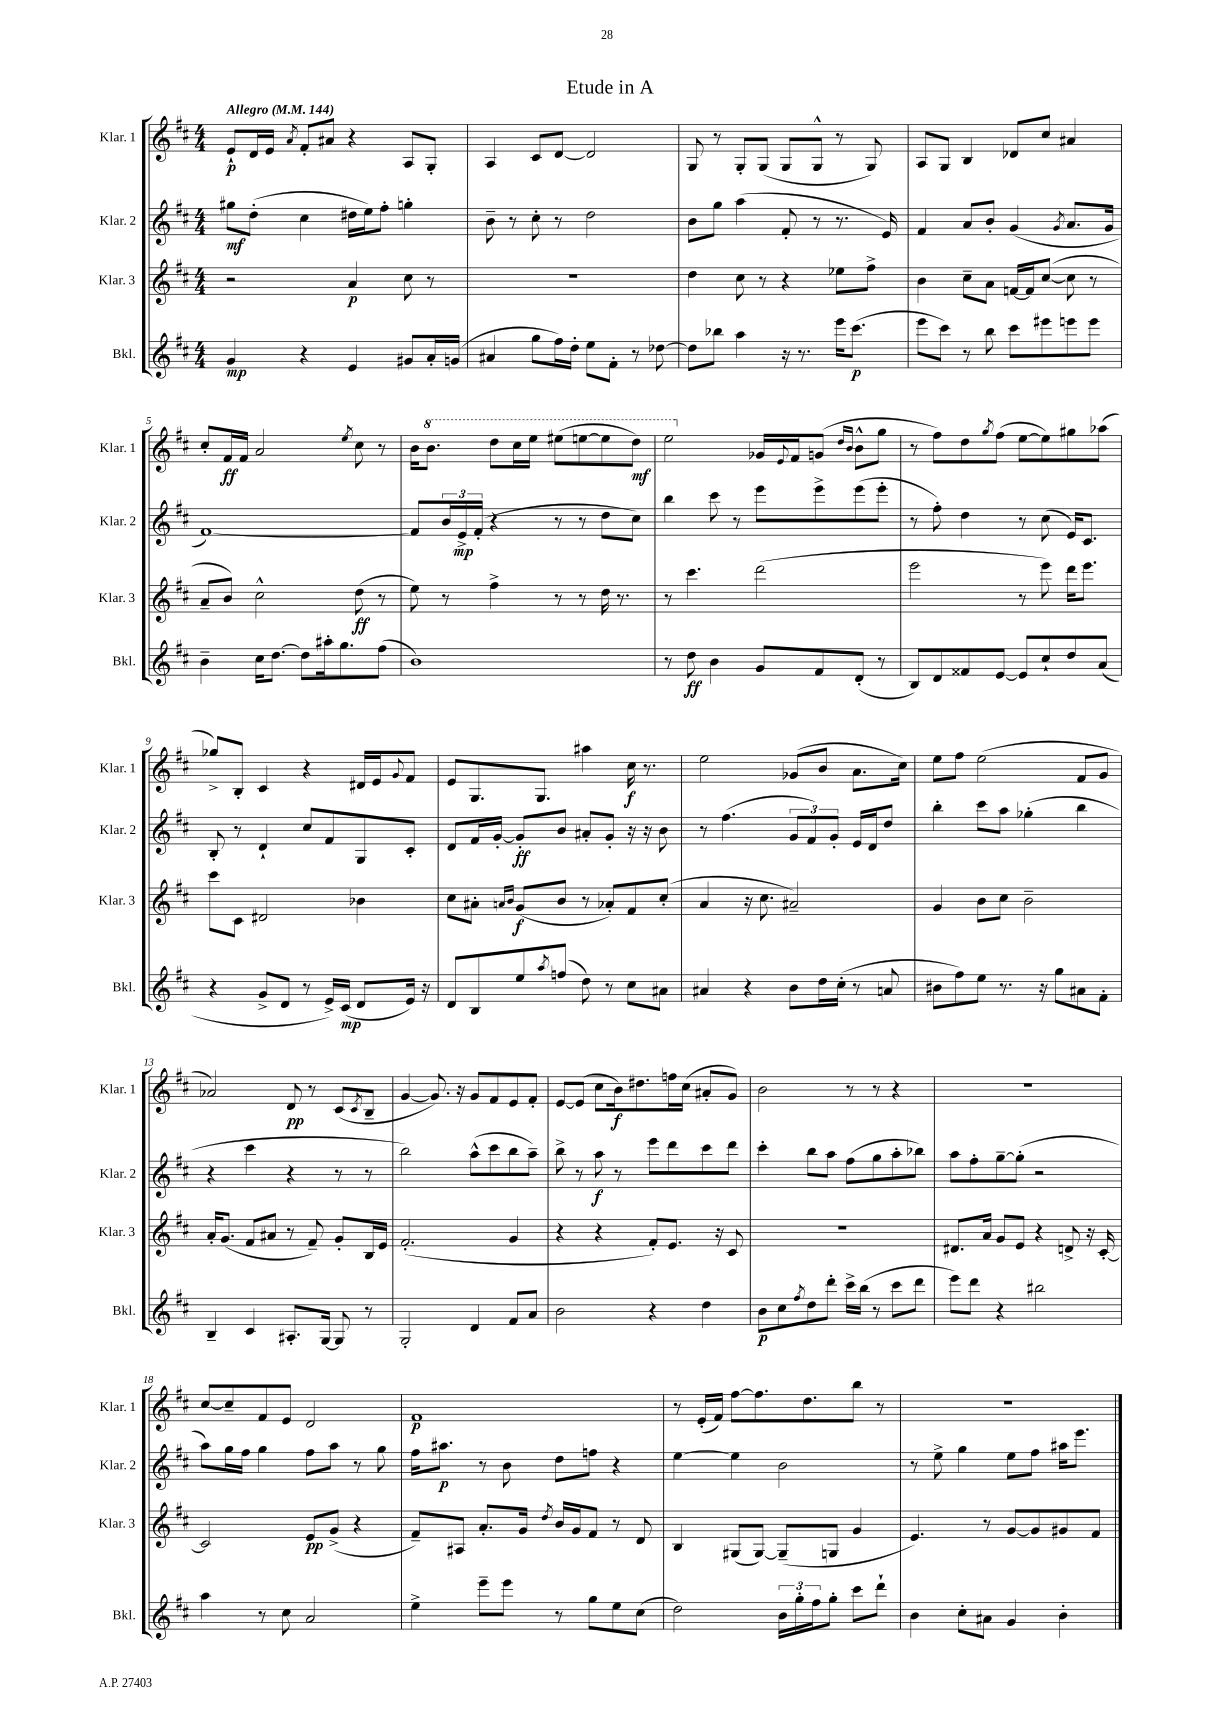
\header { title = "Etude in A" }
<<
\new StaffGroup <<
\new Staff = "s0" \with { instrumentName = "Klar. 1" shortInstrumentName = "Klar. 1" } {
    \clef treble \key d \major \numericTimeSignature \time 4/4 \tempo "Allegro" 4 = 144
    e'8-!\p d'16 e'16 \acciaccatura { a'8 } fis'8-. ais'8 r4 a8 g8-. |
    a4 cis'8 d'8~ d'2 |
    g8 r8 g8-. g8( g8 g8-^ r8 g8) |
    a8 g8 b4 des'8 cis''8 ais'4 |
    cis''8-. fis'16\ff fis'16 a'2 \acciaccatura { e''8 } cis''8 r8 |
    b'16 \ottava #1 b''8. d'''8 cis'''16 e'''16 eis'''8( e'''8~ e'''8 d'''8\mf) |
    e'''2 \ottava #0 ges'16 \appoggiatura { e'8 } fis'16 g'8( \grace { d''16 b'16 } b'8-^ g''8 |
    r8 fis''8) d''8 \acciaccatura { g''8 } fis''8( e''8~ e''8) gis''8 aes''8( |
    ges''8->) b8-. cis'4 r4 dis'16 e'16 \appoggiatura { g'8 } fis'8 |
    e'8 g8. g8. ais''4 cis''16\f r8. |
    e''2 ges'8( b'8 a'8. cis''16) |
    e''8 fis''8 e''2( fis'8 g'8 |
    aes'2) d'8\pp r8 cis'8( \acciaccatura { cis'8 } b8-- |
    g'4~ g'8.) r16 g'8 fis'8 e'8 fis'8-. |
    e'8~ e'8( cis''8 b'16\f) dis''8. f''16 cis''16( ais'8-. g'8) |
    b'2 r8 r8 r4 |
    R1 |
    cis''8~ cis''8-- fis'8 e'8 d'2 |
    fis'1\p |
    r8 e'16-.( fis'16) fis''8~ fis''8. d''8. b''8 r8 |
    R1 \bar "|." |
}
\new Staff = "s1" \with { instrumentName = "Klar. 2" shortInstrumentName = "Klar. 2" } {
    \clef treble \key d \major \numericTimeSignature \time 4/4
    gis''8\mf d''8-.( cis''4 dis''16 e''16) fis''8-. g''4-. |
    b'8-- r8 cis''8-. r8 d''2 |
    b'8 g''8 a''4( fis'8-. r8 r8. e'16) |
    fis'4 a'8 b'8-. g'4( \acciaccatura { g'8 } a'8. g'16 |
    fis'1~) |
    fis'8 \tuplet 3/2 { b'16 e'16->\mp fis'16-.( } r4 r8 r8 d''8 cis''8) |
    b''4 cis'''8 r8 e'''8 e'''8-> e'''8( e'''8-. |
    r8 fis''8-.) d''4 r8 cis''8( e'16) cis'8. |
    b8-. r8 d'4-! cis''8 fis'8 g8 cis'8-. |
    d'8 fis'16 g'16~-. g'8-.\ff b'8 ais'8-. g'8-. r16 r16 b'8 |
    r8 fis''4.( \tuplet 3/2 { g'8 fis'8) g'8-. } e'16 d'16 d''8 |
    b''4-. cis'''8 a''8 ges''4-.( b''4 |
    r4 cis'''4 r4 r8 r8 |
    b''2) a''8-^( cis'''8 b''8 a''8--) |
    b''8-> r8 a''8\f r8 e'''8 d'''8 cis'''8 d'''8 |
    cis'''4-. b''8 a''8 fis''8( g''8 a''8-. bes''8) |
    a''8 fis''8-. g''8~-- g''8-.( r2 |
    a''8) g''16 fis''16 g''4 fis''8 a''8 r8 g''8 |
    fis''16 ais''8.\p r8 b'8 d''8 f''8 r4 |
    e''4~ e''4 b'2 |
    r8 e''8-> g''4 e''8 fis''8 ais''16 e'''8. \bar "|." |
}
\new Staff = "s2" \with { instrumentName = "Klar. 3" shortInstrumentName = "Klar. 3" } {
    \clef treble \key d \major \numericTimeSignature \time 4/4
    r2 a'4\p cis''8 r8 |
    R1 |
    d''4 cis''8 r8 r4 ees''8 fis''8-> |
    b'4 cis''8-- a'8 f'16~ f'16 cis''8~( cis''8 r8 |
    a'8-- b'8) cis''2-^ d''8\ff( r8 |
    e''8) r8 fis''4-> r8 r8 d''16 r8. |
    r8 cis'''4. d'''2( |
    e'''2 r8 e'''8) d'''16 e'''8. |
    cis'''8 cis'8 dis'2 bes'4 |
    cis''8 ais'8-. \grace { a'16 b'16 } g'8\f( b'8 r8 aes'8-.) fis'8 cis''8-.( |
    a'4 r16 cis''8. ais'2--) |
    g'4 b'8 cis''8 b'2-- |
    a'16-. g'8.( fis'8 ais'8 r8 fis'8--) g'8-. b16 e'16 |
    fis'2.-.( g'4 |
    r4 r4 fis'8-.) e'8. r16 cis'8 |
    r1 |
    dis'8. a'16 g'8 e'8 r4 d'8-> r16 cis'16~-. |
    cis'2 e'8\pp g'8->( r4 |
    fis'8--) ais8 a'8.-. g'16 \acciaccatura { d''8 } b'16 g'16 fis'8 r8 d'8 |
    b4 gis8( gis8~) gis8--( g8 g'4 |
    e'4.) r8 g'8~ g'8 gis'8 fis'8 \bar "|." |
}
\new Staff = "s3" \with { instrumentName = "Bkl." shortInstrumentName = "Bkl." } {
    \clef treble \key d \major \numericTimeSignature \time 4/4
    g'4\mp r4 e'4 gis'8 a'16-. g'16( |
    ais'4 g''8 fis''16) d''16-. e''8 fis'8-. r8 des''8~ |
    des''8 bes''8 a''4 r16 r8. e'''16 cis'''8.\p( |
    e'''8 cis'''8) r8 b''8 cis'''8 eis'''8 e'''8 e'''8 |
    b'4-- cis''16 d''8.~ d''8 ais''16-. g''8. fis''8( |
    b'1) |
    r8 d''8\ff b'4 g'8 fis'8 d'8-.( r8 |
    b8) d'8 fisis'8 e'8~ e'8 cis''8-! d''8 a'8( |
    r4 g'8-> d'8 r8 e'16->) cis'16\mp( d'8 e'16) r16 |
    d'8 b8 e''8 \acciaccatura { a''8 } f''8( d''8) r8 cis''8 ais'8 |
    ais'4 r4 b'8 d''16 cis''16-.( r8 a'8 |
    bis'8 fis''8) e''8 r8. r16 g''8 ais'8 fis'8-. |
    b4-- cis'4 ais8.-. g16~ g8 r8 |
    g2-. d'4 fis'8 a'8 |
    b'2 r4 d''4 |
    b'8\p cis''8 \acciaccatura { fis''8 } d''8 d'''8-. cis'''16-> b''16( r8 cis'''8 d'''8 |
    e'''8) d'''8 r4 bis''2 |
    a''4 r8 cis''8 a'2 |
    e''4-> e'''8-- e'''8 r8 g''8 e''8 cis''8( |
    d''2) \tuplet 3/2 { b'16 g''16-. fis''16 } g''8-. cis'''8 d'''8-! |
    b'4 cis''8-. ais'8 g'4 b'4-. \bar "|." |
}
>>
>>
